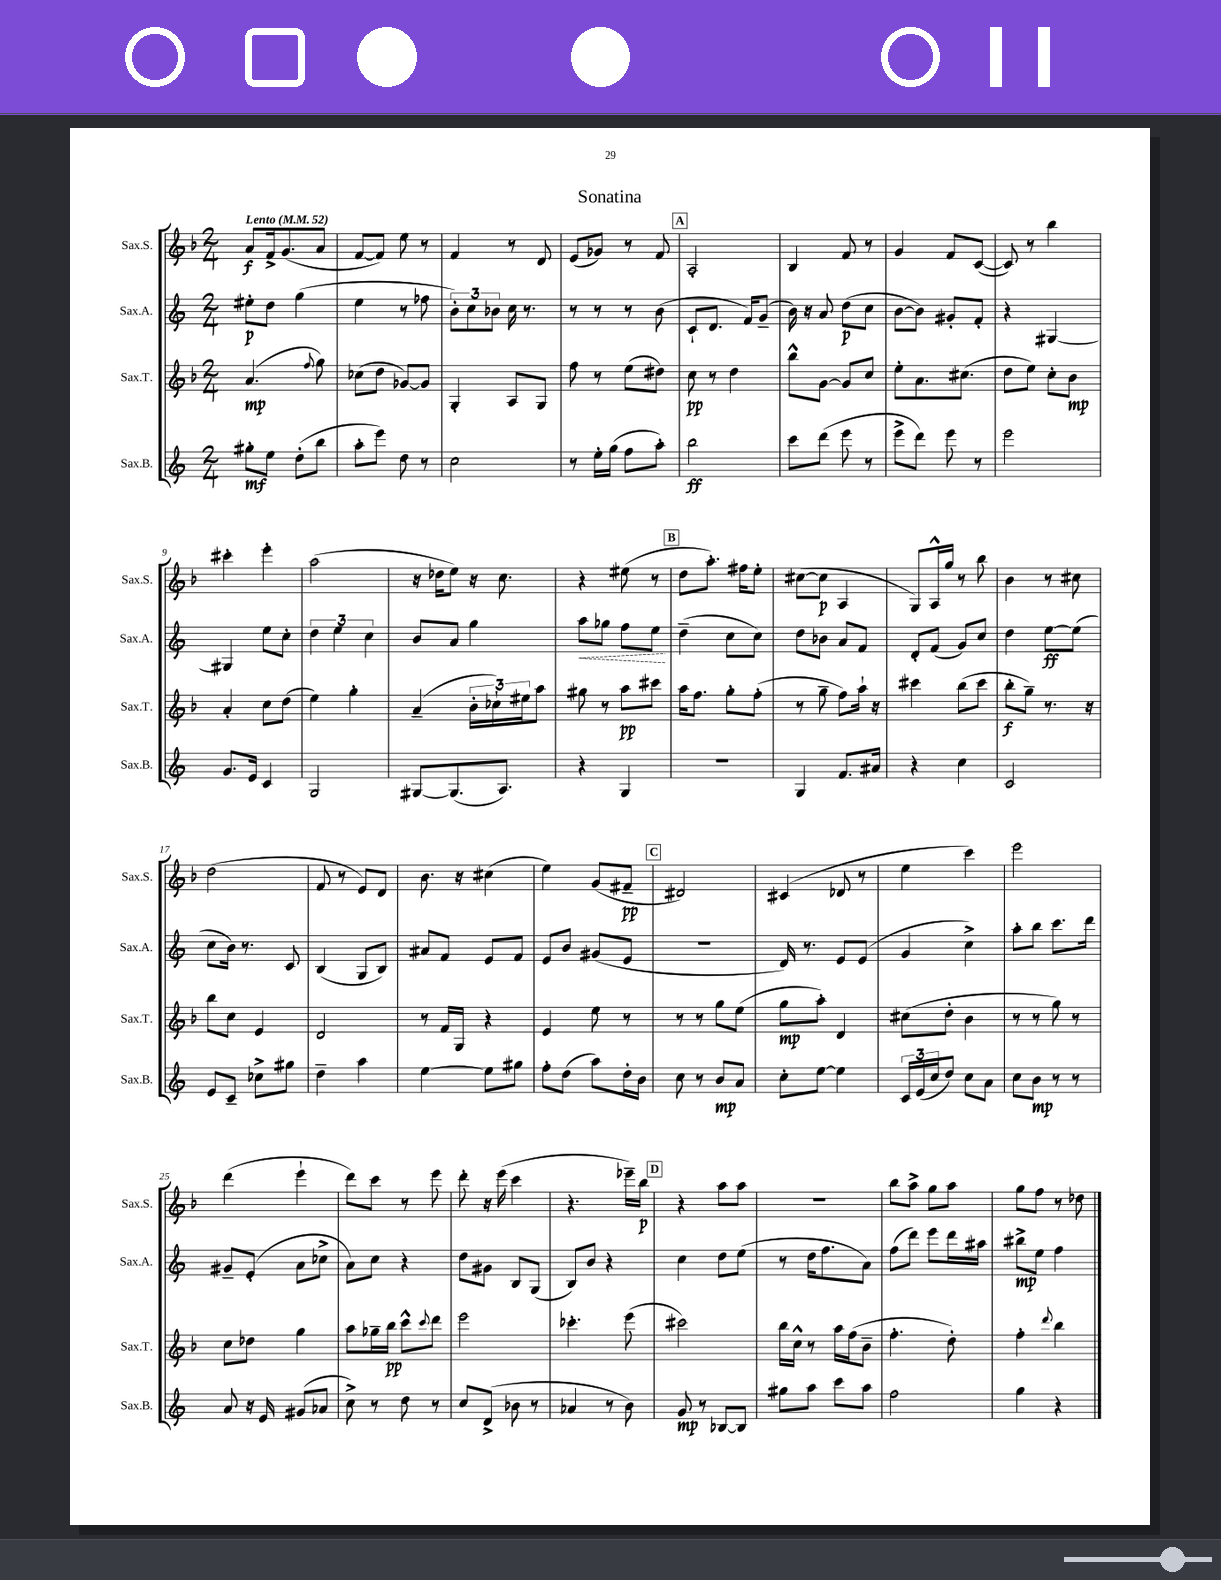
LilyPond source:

\header { title = "Sonatina" }
<<
\new StaffGroup <<
\new Staff = "s0" \with { instrumentName = "Sax.S." shortInstrumentName = "Sax.S." } {
    \clef treble \key f \major \numericTimeSignature \time 2/4 \tempo "Lento" 4 = 52
    a'8\f f'16-> g'8.( a'8 |
    f'8~ f'8) e''8 r8 |
    f'4 r8 d'8 |
    e'8( ges'8) r8 f'8 |
    \mark \markup { \box "A" } a2-. |
    bes4 f'8 r8 |
    g'4 f'8 c'8~( |
    c'8) r8 bes''4 |
    cis'''4-. e'''4-. |
    a''2( |
    r16 des''16 e''8) r16 c''8. |
    r4 eis''8( r8 |
    \mark \markup { \box "B" } d''8 a''8.-.) fis''16 e''8-. |
    cis''8~( cis''8\p a4 |
    g8) a16-^ g''16 r8 bes''8 |
    bes'4 r8 cis''8 |
    d''2( |
    f'8 r8 e'8) d'8 |
    bes'8. r16 cis''4( |
    e''4) g'8( fis'8--\pp |
    \mark \markup { \box "C" } dis'2) |
    cis'4( des'8 r8 |
    e''4 c'''4) |
    e'''2 |
    d'''4( e'''4-! |
    d'''8) c'''8 r8 e'''8 |
    d'''8-. r16 e'''16( c'''4 |
    r4. ees'''16--) bes''16\p |
    \mark \markup { \box "D" } r4 a''8 a''8 |
    R2 |
    bes''8 a''8-> g''8 a''8 |
    g''8 f''8 r8 des''8 \bar "|." |
}
\new Staff = "s1" \with { instrumentName = "Sax.A." shortInstrumentName = "Sax.A." } {
    \clef treble \key c \major \numericTimeSignature \time 2/4
    eis''8-.\p d''8 g''4( |
    e''4 r8 fes''8 |
    \tuplet 3/2 { b'8-.) c''8 bes'8 } c''16 r8. |
    r8 r8 r8 b'8( |
    \mark \markup { \box "A" } c'8-! d'8. f'16) g'8--( |
    b'16) r16 a'8 d''8\p( c''8 |
    b'8~ b'8) gis'8-. f'8-. |
    r4 gis4~ |
    gis4 e''8 c''8-. |
    \tuplet 3/2 { d''4 e''4 c''4 } |
    b'8 a'8 g''4 |
    \once \override Hairpin.style = #'dashed-line a''8\< ges''8 f''8 e''8\! |
    \mark \markup { \box "B" } d''4--( c''8 c''8) |
    d''8 bes'8 a'8 f'8 |
    d'8-. f'8( g'8) c''8 |
    d''4 e''8~\ff e''8( |
    c''8 b'16) r8. c'8 |
    b4( g8 b8) |
    ais'8 f'8 e'8 f'8 |
    e'8 b'8 gis'8( e'8 |
    \mark \markup { \box "C" } R2 |
    d'16) r8. e'8 e'8( |
    g'4 c''4->) |
    a''8-. b''8 c'''8. d'''16 |
    gis'8-- e'8-.( a'8 ces''8-> |
    a'8) c''8 r4 |
    d''8 gis'8 b8 g8( |
    b8) b'8 r4 |
    \mark \markup { \box "D" } c''4 d''8 e''8( |
    r8 d''16 f''8. a'8) |
    f''8( d'''8) e'''8 d'''16 ais''16 |
    bis''8->\mp e''8 f''4 \bar "|." |
}
\new Staff = "s2" \with { instrumentName = "Sax.T." shortInstrumentName = "Sax.T." } {
    \clef treble \key f \major \numericTimeSignature \time 2/4
    a'4.\mp( \appoggiatura { f''8 } g''8) |
    ces''8( d''8 ges'8~) ges'8 |
    g4-. a8 g8 |
    f''8 r8 e''8( dis''8) |
    \mark \markup { \box "A" } c''8\pp r8 d''4 |
    bes''8-^ g'8~ g'8 c''8 |
    e''8-. a'8. cis''8.( |
    d''8 e''8) c''8-. bes'8\mp |
    a'4-. c''8 d''8( |
    e''4) g''4-. |
    a'4--( \tuplet 3/2 { bes'16-. ces''16-!) eis''16 } a''8 |
    gis''8 r8 a''8\pp cis'''8 |
    \mark \markup { \box "B" } a''16 f''8. g''8-. f''8-.( |
    r8 g''8-- f''8) a''16-! r16 |
    cis'''4 bes''8( cis'''8 |
    bes''8-.\f g''8--) r8. r16 |
    bes''8 c''8 e'4 |
    d'2 |
    r8 f'16 g16 r4 |
    e'4 e''8 r8 |
    \mark \markup { \box "C" } r8 r8 g''8 e''8( |
    g''8\mp a''8-.) d'4 |
    cis''8( d''8-. bes'4 |
    r8 r8 g''8) r8 |
    c''8 des''8 g''4 |
    a''8 ges''16-- bes''16\pp c'''8-^ \appoggiatura { c'''8 } d'''8 |
    e'''2 |
    ces'''4.-. e'''8( |
    \mark \markup { \box "D" } cis'''2) |
    bes''16 c''16-^ r8 a''16 f''16( bes'8-- |
    f''4.-. d''8-.) |
    f''4-. \appoggiatura { d'''8 } bes''4 \bar "|." |
}
\new Staff = "s3" \with { instrumentName = "Sax.B." shortInstrumentName = "Sax.B." } {
    \clef treble \key c \major \numericTimeSignature \time 2/4
    gis''8-.\mf e''8 d''8-.( b''8 |
    a''8-. e'''8) d''8 r8 |
    c''2 |
    r8 e''16-. g''16( f''8 a''8-.) |
    \mark \markup { \box "A" } b''2\ff |
    c'''8 d'''8( e'''8 r8 |
    e'''8-> d'''8) e'''8 r8 |
    e'''2 |
    g'8. e'16 c'4 |
    g2 |
    gis8~ gis8.( a8.) |
    r4 g4 |
    \mark \markup { \box "B" } r2 |
    g4 f'8. ais'16 |
    r4 c''4 |
    c'2 |
    e'8 c'8-- ces''8-> gis''8 |
    d''4-- a''4 |
    e''4~ e''8 gis''8 |
    f''8-. d''8( a''8) d''16-. b'16 |
    \mark \markup { \box "C" } c''8 r8 b'8\mp a'8 |
    c''8-. e''8~ e''4 |
    \tuplet 3/2 { c'16 e'16( c''16 } d''8) c''8 a'8 |
    c''8 b'8\mp r8 r8 |
    a'8 r16 e'16 gis'8( aes'8 |
    c''8->) r8 d''8 r8 |
    c''8 d'8->( bes'8 r8 |
    aes'4 r8 b'8) |
    \mark \markup { \box "D" } g'8\mp r8 bes8~ bes8 |
    gis''8 a''8 c'''8 a''8 |
    f''2 |
    g''4 r4 \bar "|." |
}
>>
>>
